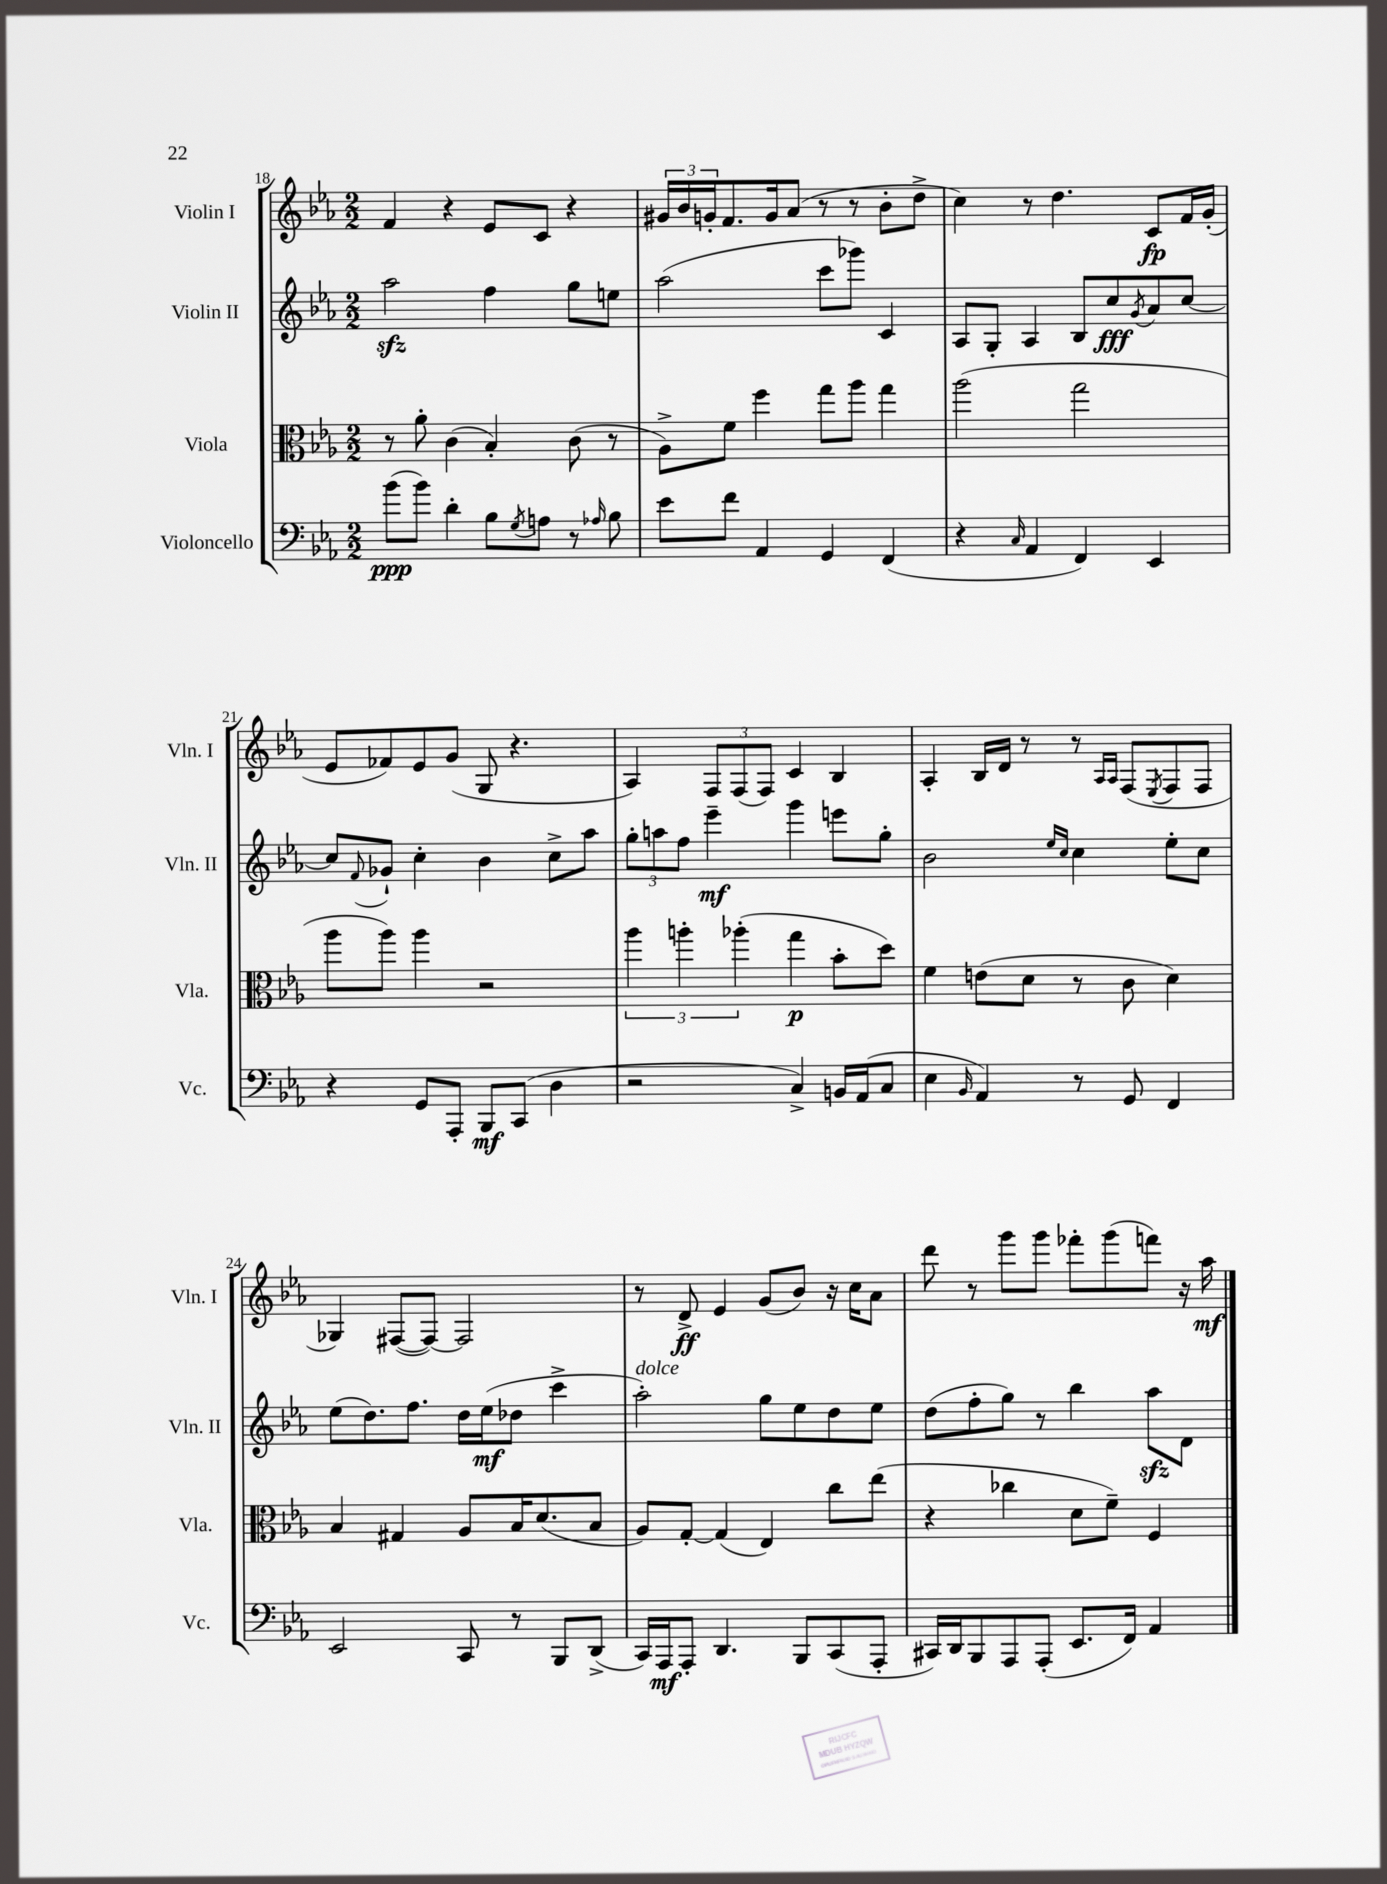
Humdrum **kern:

**kern	**kern	**kern	**kern
*staff4	*staff3	*staff2	*staff1
*clefF4	*clefC3	*clefG2	*clefG2
*k[b-e-a-]	*k[b-e-a-]	*k[b-e-a-]	*k[b-e-a-]
*M2/2	*M2/2	*M2/2	*M2/2
(8b-	8r	2aa-	4f
8b-)	8a-'	.	.
4d'	(4c	.	4r
8B-	4B-')	4ff	8e-
8qG	.	.	.
8A	.	.	8c
8r	(8c	8gg	4r
16qqA-	.	.	.
8B-	8r	8ee	.
=	=	=	=
8e-	8A-^)	(2aa-	24g#
.	.	.	24b-
.	.	.	24g'
8f	8f	.	8.f
4AA-	4ff	.	.
.	.	.	16g
.	.	.	(8a-
4GG	8gg	8ccc	8r
.	8aa-	8ggg-)	8r
(4FF	4gg	4c	8b-'
.	.	.	8dd^
=	=	=	=
4r	(2aa-	8A-	4cc)
.	.	8G'	.
16qqC	.	.	.
4AA-	.	4A-	8r
.	.	.	4.dd
4FF)	2gg	8B-	.
.	.	8cc	.
.	.	8qg	.
4EE-	.	8a-	8c
.	.	[8cc	16f
.	.	.	(16g'
=	=	=	=
4r	8aa-	8cc]	8e-
.	.	8qqf	.
.	8aa-)	8g-`	8f-)
8GG	4aa-	4cc'	8e-
8AAA-'	.	.	(8g
8BBB-	2r	4b-	8G
(8CC	.	.	4.r
4D	.	8cc^	.
.	.	8aa-	.
=	=	=	=
2r	6aa-	12gg'	4A-)
.	.	12aa	.
.	6aa'	12ff	.
.	.	4eee-~	12F
.	(6aa-'	.	(12F
.	.	.	12F)
4C^)	4gg	4ggg	4c
16BB	8b-'	8eee	4B-
(16AA-	.	.	.
8C	8dd)	8gg'	.
=	=	=	=
4E-	4f	2b-	4A-'
16qqBB-	.	.	.
4AA-)	(8e	.	16B-
.	.	.	16d
.	8d	.	8r
.	.	16qqee-	.
.	.	16qqcc	.
8r	8r	4cc	8r
.	.	.	16qqA-
.	.	.	16qqA-
8GG	8c	.	(8F
.	.	.	8qE-
4FF	4d)	8ee-'	8F
.	.	8cc	8F
=	=	=	=
2EE-	4B-	(8ee-	4G-)
.	.	8.dd)	.
.	4G#	.	([8F#
.	.	8.ff	.
.	.	.	8F#_)
8CC	8A-	16dd	2F#]
.	.	(16ee-	.
8r	16B-	8dd-	.
.	(8.d	.	.
8BBB-	.	4ccc^	.
(8DD^	8B-	.	.
=	=	=	=
16CC)	8A-)	2aa-')	8r
16AAA-	.	.	.
8AAA-'	[8G'	.	8d^
4.DD	(4G]	.	4e-
.	4E-)	8gg	(8g
8BBB-	.	8ee-	8b-)
(8CC	8cc	8dd	16r
.	.	.	16cc
8AAA-'	(8ee-	8ee-	8a-
=	=	=	=
16CC#)	4r	(8dd	8ddd
16DD	.	.	.
8BBB-	.	8ff'	8r
8AAA-	4cc-	8gg)	8ggg
(8AAA-'	.	8r	8ggg
8.EE-	8d	4bb-	8fff-'
.	8f~)	.	(8ggg
16FF)	.	.	.
4AA-	4F	8aa-	8fff)
.	.	8d	16r
.	.	.	16aa-
==	==	==	==
*-	*-	*-	*-
